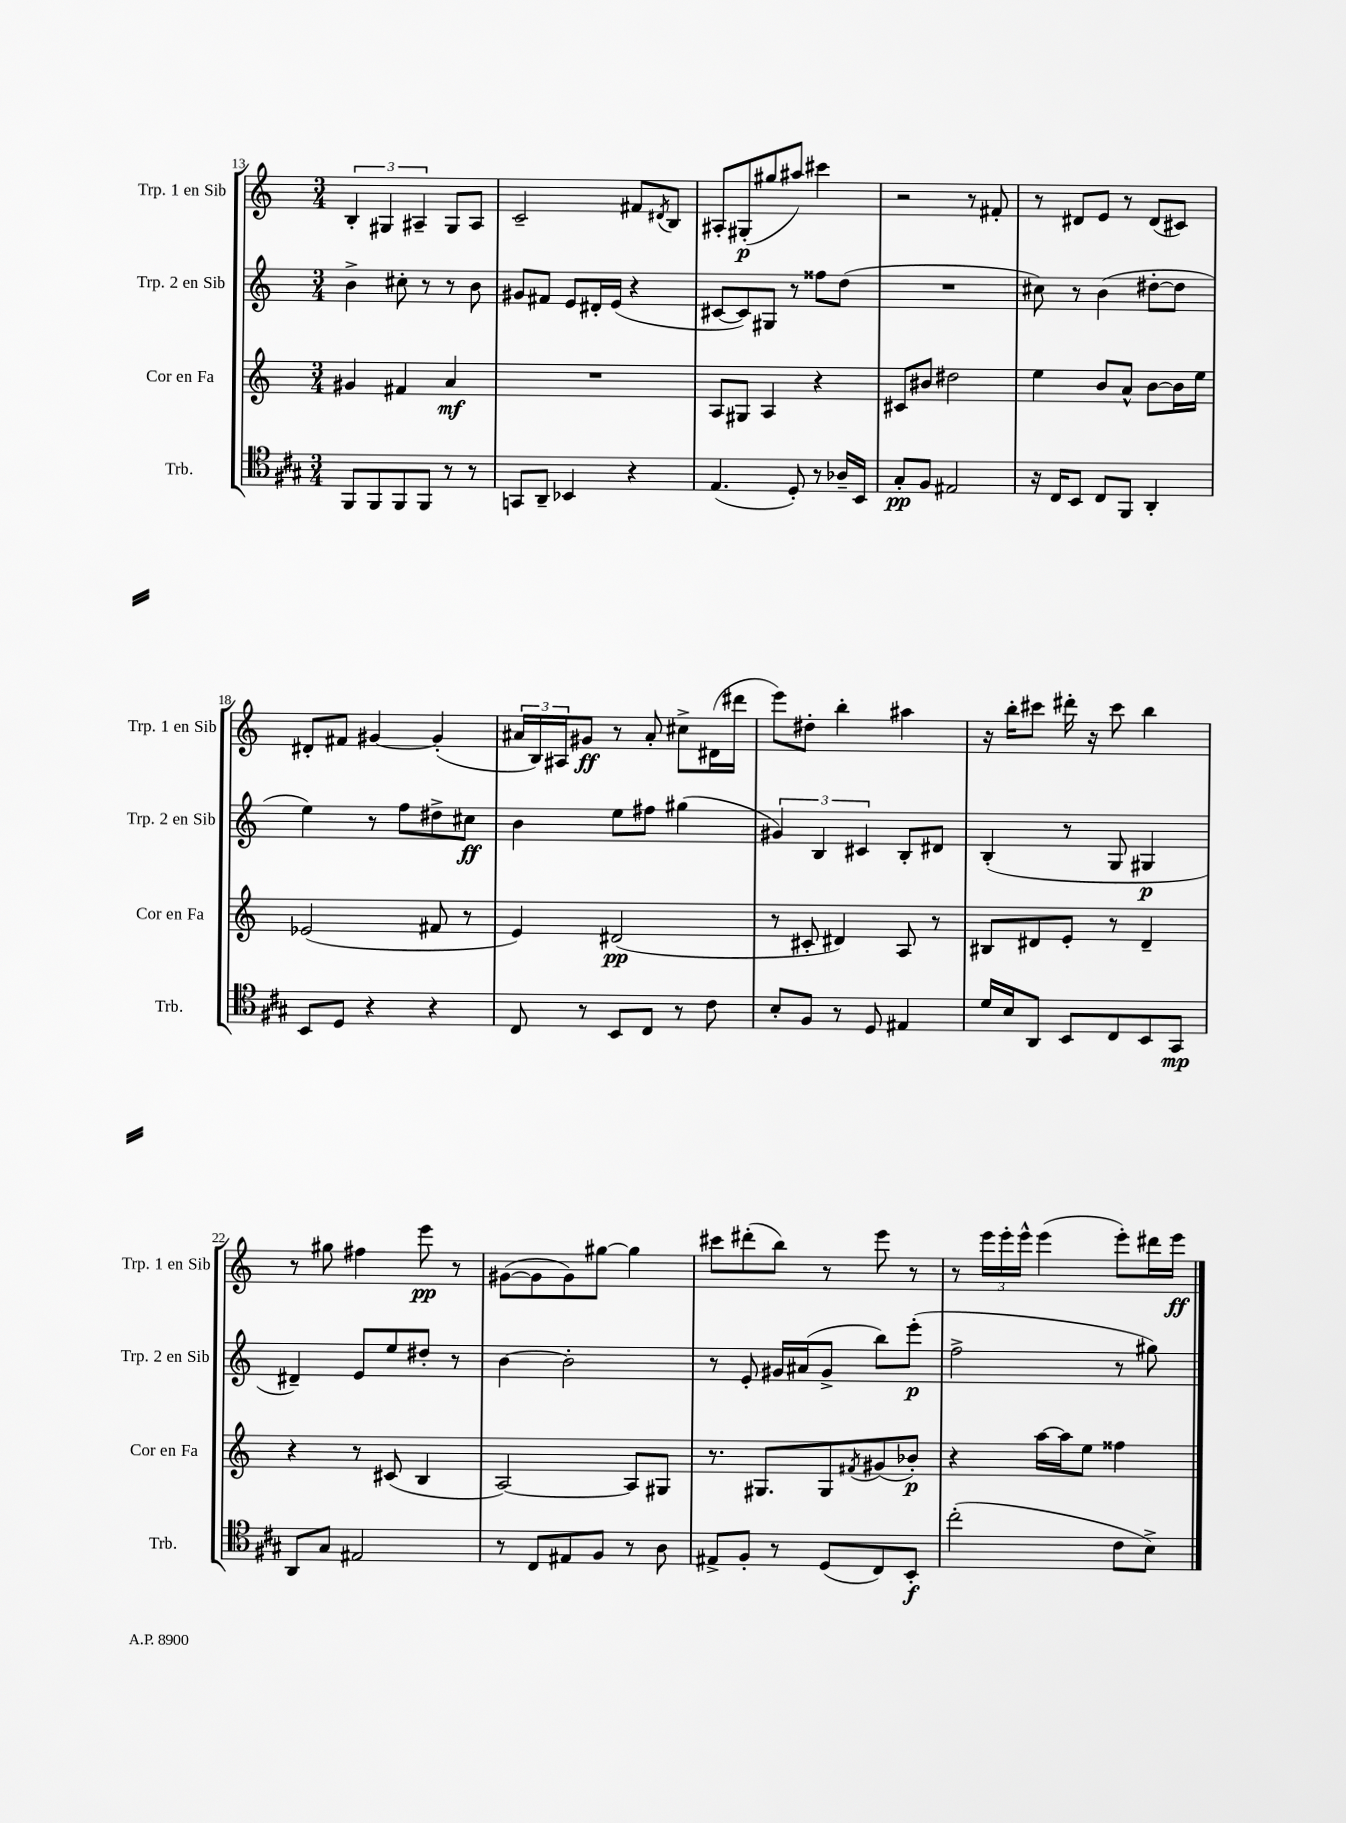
<<
\new StaffGroup <<
\new Staff = "s0" \with { instrumentName = "Trp. 1 en Sib" shortInstrumentName = "Trp. 1 en Sib" } {
    \clef treble \key c \major \numericTimeSignature \time 3/4
    \tuplet 3/2 { b4-. gis4 ais4-- } gis8 ais8 |
    c'2-- fis'8 \acciaccatura { dis'8 } b8 |
    ais8-. gis8-.\p( gis''8 ais''8) cis'''4 |
    r2 r8 fis'8-. |
    r8 dis'8 e'8 r8 dis'8( cis'8) |
    dis'8-. fis'8 gis'4~ gis'4-.( |
    \tuplet 3/2 { ais'16 b16) ais16 } gis'8\ff r8 ais'8-. cis''8-> dis'16( dis'''16 |
    e'''8) dis''8-. b''4-. ais''4 |
    r16 b''16-. cis'''8 dis'''16-. r16 cis'''8 b''4 |
    r8 gis''8 fis''4 e'''8\pp r8 |
    gis'8~( gis'8 gis'8) gis''8~ gis''4 |
    cis'''8 dis'''8-.( b''8) r8 e'''8 r8 |
    r8 \tuplet 3/2 { e'''16 e'''16-. e'''16-^ } e'''4( e'''8-.) dis'''16 e'''16\ff \bar "|." |
}
\new Staff = "s1" \with { instrumentName = "Trp. 2 en Sib" shortInstrumentName = "Trp. 2 en Sib" } {
    \clef treble \key c \major \numericTimeSignature \time 3/4
    b'4-> cis''8-. r8 r8 b'8 |
    gis'8 fis'8 e'8 dis'16-. e'16( r4 |
    cis'8~ cis'8) gis8 r8 fisis''8 d''8( |
    R2. |
    cis''8) r8 b'4( dis''8~-. dis''8 |
    e''4) r8 f''8 dis''8-> cis''8\ff |
    b'4 e''8 fis''8 gis''4( |
    \tuplet 3/2 { gis'4) b4 cis'4 } b8-. dis'8 |
    b4-.( r8 g8 gis4\p |
    dis'4--) e'8 e''8 dis''8-. r8 |
    b'4~ b'2-. |
    r8 e'8-. gis'16 ais'16( gis'8-> b''8) e'''8-.\p( |
    f''2-> r8 gis''8) \bar "|." |
}
\new Staff = "s2" \with { instrumentName = "Cor en Fa" shortInstrumentName = "Cor en Fa" } {
    \clef treble \key c \major \numericTimeSignature \time 3/4
    gis'4 fis'4 a'4\mf |
    R2. |
    a8 gis8 a4 r4 |
    cis'8 bis'8 dis''2 |
    e''4 b'8 a'8-^ b'8~ b'16 e''16 |
    ees'2( fis'8 r8 |
    e'4) dis'2\pp( |
    r8 cis'8-. dis'4) a8 r8 |
    bis8 dis'8 e'8-. r8 dis'4-- |
    r4 r8 cis'8( b4 |
    a2~) a8 gis8 |
    r8. gis8. gis8 \acciaccatura { fis'8 } gis'8( bes'8-.\p) |
    r4 a''16~ a''16 e''8 fisis''4 \bar "|." |
}
\new Staff = "s3" \with { instrumentName = "Trb." shortInstrumentName = "Trb." } {
    \clef tenor \key a \major \numericTimeSignature \time 3/4
    fis,8 fis,8 fis,8 fis,8 r8 r8 |
    g,8 a,8-- bes,4 r4 |
    e4.( d8-.) r8 aes16-- b,16 |
    gis8-.\pp fis8 eis2 |
    r16 cis16 b,8 cis8 fis,8 a,4-. |
    b,8 d8 r4 r4 |
    cis8 r8 b,8 cis8 r8 cis'8 |
    b8-. fis8 r8 d8 eis4 |
    d'16 b16 a,8 b,8 cis8 b,8 gis,8\mp |
    a,8 gis8 eis2 |
    r8 cis8 eis8 fis8 r8 a8 |
    eis8-> fis8-. r8 d8( cis8) b,8-.\f |
    cis''2-.( cis'8 b8->) \bar "|." |
}
>>
>>
\layout { \context { \Score currentBarNumber = #13 } }
